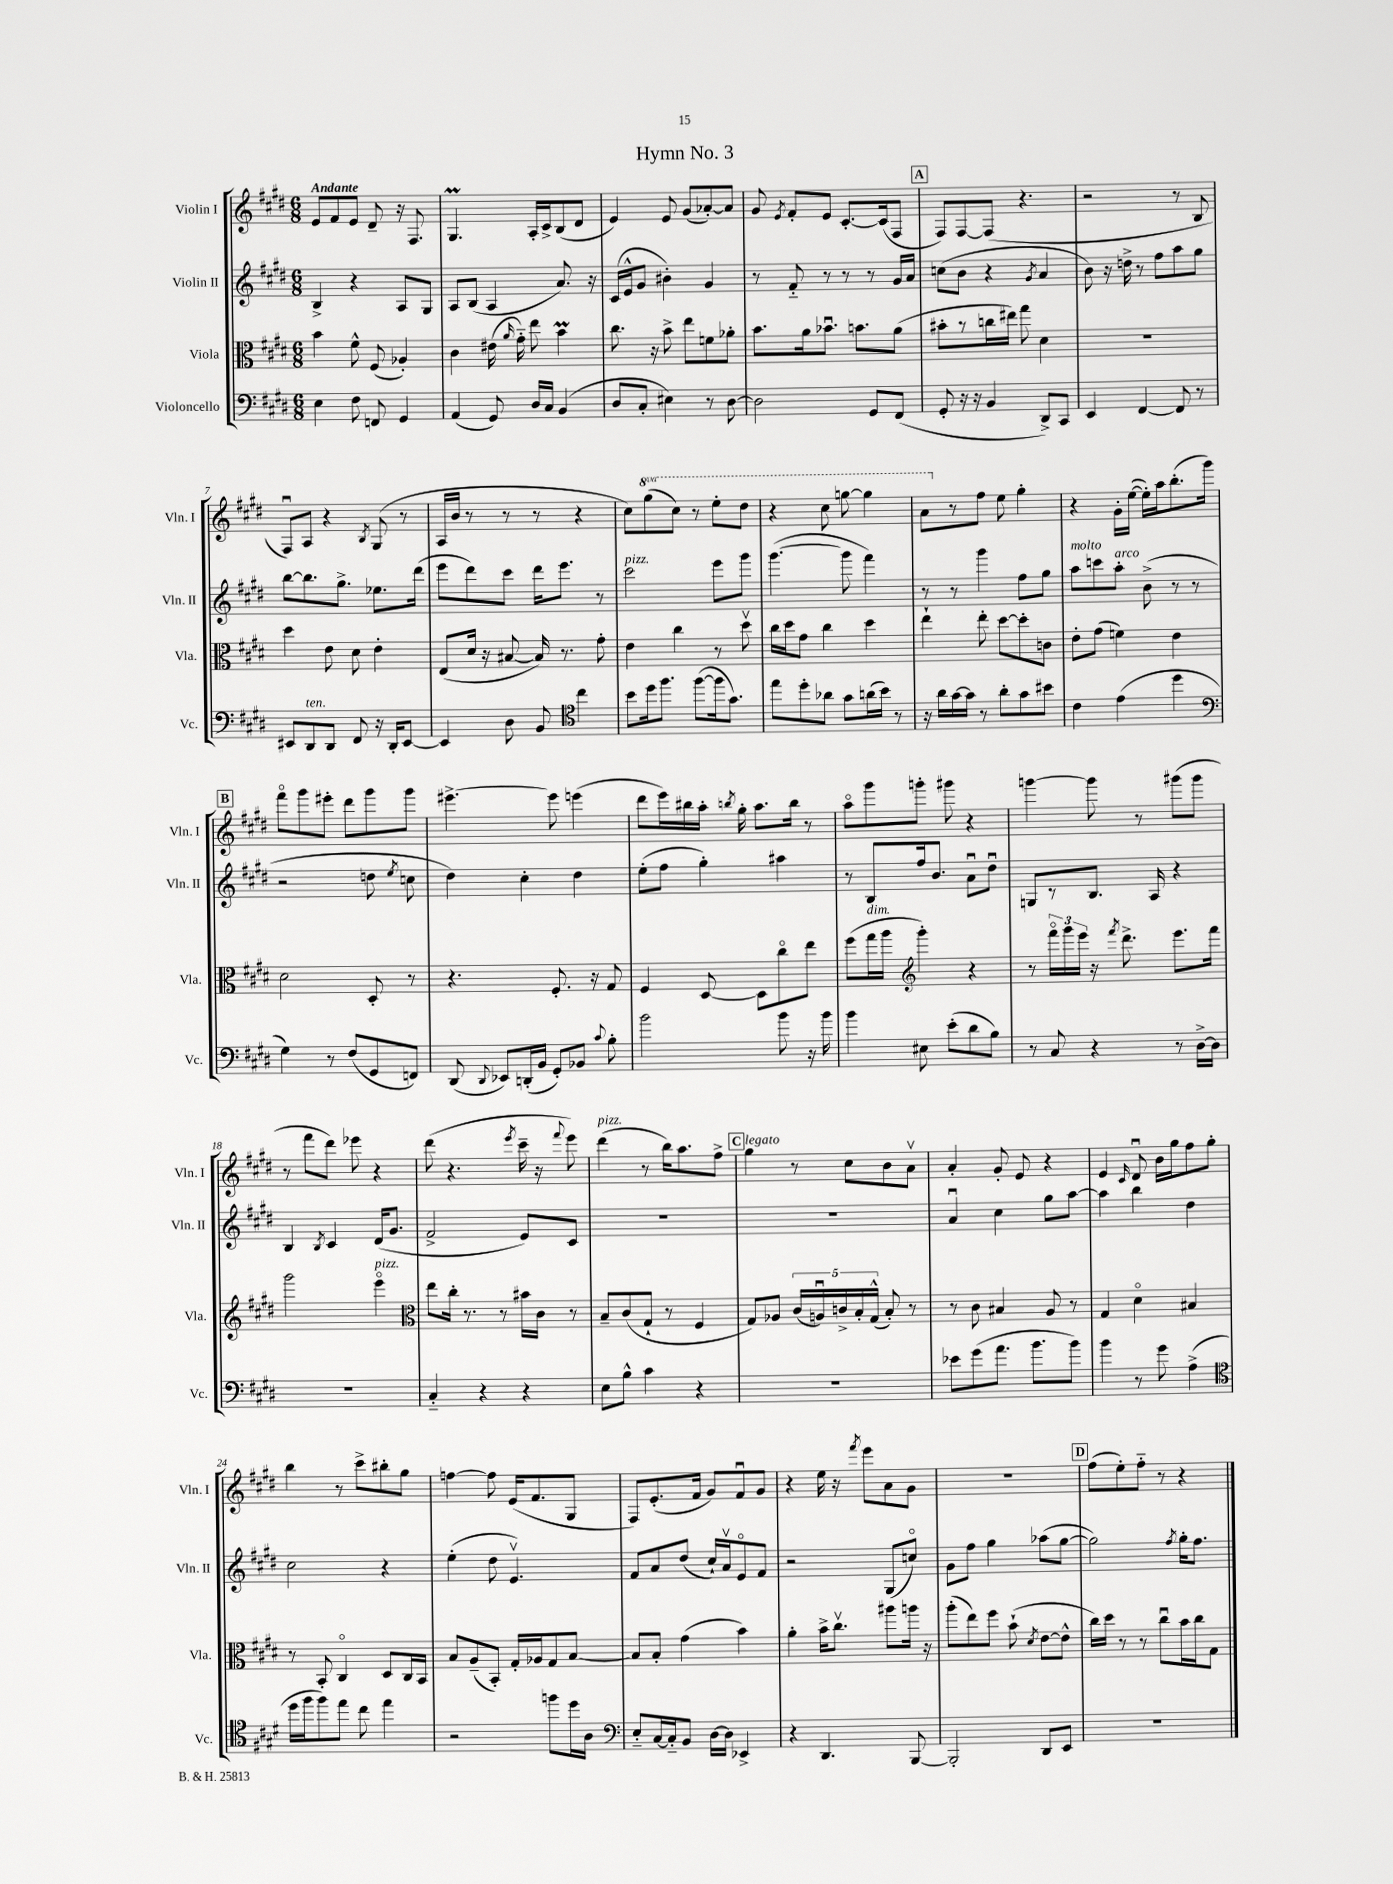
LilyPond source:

\header { title = "Hymn No. 3" }
<<
\new StaffGroup <<
\new Staff = "s0" \with { instrumentName = "Violin I" shortInstrumentName = "Vln. I" } {
    \clef treble \key e \major \numericTimeSignature \time 6/8 \set Staff.ottavationMarkups = #ottavation-simple-ordinals \tempo "Andante"
    \autoBeamOff e'8[ fis'8 e'8] dis'8-- r16 fis8. |
    gis4.\prall a16[-. cis'16-> b8( dis'8] |
    e'4) e'8 gis'8[( aes'8~-.) aes'8] |
    gis'8 \acciaccatura { e'8 } fis'8[-. e'8] cis'8.[~-. cis'16( fis8] |
    \mark \markup { \box "A" } fis8[) fis8~ fis8]( r4. |
    r2 r8 b8 |
    fis8[\downbow) a8] r4 \acciaccatura { b8 } gis8( r8 |
    a16[ b'16] r8 r8 r8 r4 |
    cis''8[) \ottava #1 gis'''8( cis'''8]) r8 e'''8[-. dis'''8] |
    r4 cis'''8 g'''8~ g'''4 |
    a''8[ \ottava #0 r8 fis''8] e''8 gis''4-. |
    r4 gis'16[-. e''16]~( e''16[-.) a''16 b''8.-.( gis'''16]) |
    \mark \markup { \box "B" } fis'''8[\flageolet gis'''8 eis'''8]-. dis'''8[ gis'''8 gis'''8] |
    eis'''4.~-> eis'''8 e'''4( |
    dis'''8[ e'''16) bis''16 a''16]-. \acciaccatura { b''8 } gis''16-. a''8.[ b''16] r8 |
    a''8[\flageolet gis'''8 g'''8]-. gis'''8 r4 |
    g'''4~ g'''8 r8 gis'''8[( gis'''8] |
    r8 fis'''8[ dis'''8]) ees'''8 r4 |
    dis'''8( r4. \acciaccatura { e'''8 } cis'''16-- r16 \appoggiatura { fis'''8 } e'''8) |
    dis'''4^\markup { \italic "pizz." }( r8 b''16[) a''8. fis''8]-> |
    \mark \markup { \box "C" } gis''4^\markup { \italic "legato" } r8 cis''8[ b'8 a'8]\upbow |
    a'4-. gis'8-. e'8 r4 |
    e'4 \grace { cis'16 } dis'8\downbow b'16[ gis''16 fis''8 gis''8]-. |
    b''4 r8 cis'''8[-> bis''8-. gis''8] |
    f''4~ f''8 e'16[( fis'8. gis8] |
    fis8[) e'8.-.( fis'16] gis'8[) fis'8\downbow gis'8] |
    r4 e''16 r16 \acciaccatura { fis'''8 } e'''8[ a'8 gis'8] |
    R2. |
    \mark \markup { \box "D" } fis''8[( e''8-.) fis''8]-_ r8 r4 \bar "|." |
}
\new Staff = "s1" \with { instrumentName = "Violin II" shortInstrumentName = "Vln. II" } {
    \clef treble \key e \major \numericTimeSignature \time 6/8
    \autoBeamOff b4-> r4 a8[ gis8] |
    a8[ b8]( a4 a'8.) r16 |
    cis'16[( e'16-^ gis'8] bis'4-.) gis'4 |
    r8 fis'8-_ r8 r8 r8 gis'16[ a'16] |
    \mark \markup { \box "A" } c''8[( b'8] r4 \acciaccatura { gis'8 } a'4 |
    b'8) r16 d''16-> r8 fis''8[ a''8 gis''8] |
    b''8[~ b''8. gis''8.]-> ees''8.[ dis'''16]( |
    e'''8[ dis'''8) cis'''8] dis'''16[ e'''8.] r8 |
    cis'''2^\markup { \italic "pizz." } e'''8[ gis'''8] |
    gis'''4.~( gis'''8 fis'''4) |
    r8 r8 gis'''4 fis''8[ gis''8] |
    a''8[^\markup { \italic "molto" } c'''8 a''8]-.^\markup { \italic "arco" } b'8->( r8 r8 |
    \mark \markup { \box "B" } r2 d''8 \acciaccatura { e''8 } c''8 |
    dis''4) cis''4-. dis''4 |
    e''8[-.( fis''8] gis''4-.) ais''4 |
    r8 b8[ fis''16 b'8.] a'8[\downbow dis''8]\downbow |
    g8[ r8 b8.] a16 r4 |
    b4 \acciaccatura { b8 } cis'4 dis'16[( gis'8.] |
    fis'2-> e'8[) cis'8] |
    R2. |
    \mark \markup { \box "C" } R2. |
    a'4\downbow cis''4 gis''8[ a''8]~ |
    a''4 b''4 dis''4 |
    cis''2 r4 |
    e''4-.( dis''8 e'4.\upbow) |
    fis'8[ a'8 dis''8]( cis''16[-!) a'16\upbow e'8\flageolet fis'8] |
    r2 gis8[( c''8]\flageolet) |
    gis'8[ fis''8] gis''4 aes''8[( gis''8]~ |
    \mark \markup { \box "D" } gis''2) \acciaccatura { fis''8 } gis''16[-. fis''8.] \bar "|." |
}
\new Staff = "s2" \with { instrumentName = "Viola" shortInstrumentName = "Vla." } {
    \clef alto \key e \major \numericTimeSignature \time 6/8
    \autoBeamOff b'4 fis'8-^ fis8( aes4-.) |
    cis'4 eis'16( \grace { a'16 } gis'16-_) e''8 b'4\prall |
    cis''8. r16 b'8-> e''8[ f'8 aes'8]-. |
    b'8.[ a'16 bes'8.]\downbow b'8.[ a'8]( |
    \mark \markup { \box "A" } bis'8[-. r8 c''16 eis''16]) gis''8 dis'4 |
    R2. |
    dis''4 e'8 dis'8 e'4-. |
    e8[( dis'16] r16 bis8~ bis16) r8. gis'8-. |
    e'4 cis''4 r8 dis''8\upbow |
    cis''16[ dis''16 gis'8] cis''4 dis''4 |
    e''4-! e''8-. dis''8[~ dis''8-. c'8] |
    e'8[-. gis'8]( f'4) e'4 |
    \mark \markup { \box "B" } dis'2 dis8-. r8 |
    r4. fis8.-. r16 gis8 |
    fis4 dis8~ dis8[ cis''8\flageolet e''8] |
    fis''8[( gis''16^\markup { \italic "dim." } a''16] \clef treble gis'''4-.) r4 |
    r8 \tuplet 3/2 { fis'''16[\flageolet gis'''16 e'''16] } r16 \acciaccatura { fis'''8 } dis'''8.-> e'''8.[ fis'''16] |
    gis'''2 e'''4\flageolet^\markup { \italic "pizz." } |
    \clef alto e''8[ cis''16]-. r8. r8 bis'16[ cis'16] r8 |
    b8[-- cis'8( gis8]-! r8 fis4 |
    \mark \markup { \box "C" } gis8[) aes8] \tuplet 5/4 { cis'16[( a16\downbow) c'16-> b16-. gis16]-^( } b8-.) r8 |
    r8 cis'8 bis4 a8 r8 |
    gis4 dis'4\flageolet bis4 |
    r8 b,8-. cis4\flageolet dis8[ cis16 b,16] |
    b8[ a8--( b,8]-.) gis16[-. aes16 gis8 b8]~ |
    b8[ b8]-. gis'4( b'4) |
    a'4-. b'16[-> cis''8.]\upbow ais''8[ a''16] r16 |
    a''8[-.( e''8) fis''8] b'8-!( \acciaccatura { dis'8 } e'8[~ e'8]-^ |
    \mark \markup { \box "D" } cis''16[) dis''16] r8 r8 cis''8[\downbow b'16 cis''16 gis8] \bar "|." |
}
\new Staff = "s3" \with { instrumentName = "Violoncello" shortInstrumentName = "Vc." } {
    \clef bass \key e \major \numericTimeSignature \time 6/8
    \autoBeamOff e4 fis8 f,8 gis,4 |
    a,4( gis,8) dis16[ cis16] b,4( |
    dis8[ cis8]-. eis4) r8 dis8~ |
    dis2 gis,8[ fis,8]( |
    \mark \markup { \box "A" } gis,8-. r16 r16 b,4 dis,8[->) cis,8] |
    e,4 fis,4~ fis,8 r8 |
    eis,8[ dis,8^\markup { \italic "ten." } dis,8] fis,8 r16 dis,16[-. eis,8]~ |
    eis,4 dis8 b,8 \clef tenor cis''4 |
    b'8[ dis''16 fis''8.] fis''8[~( fis''16 gis'8.]) |
    e''8[ dis''8-. aes'8] gis'8[ a'16( b'16]) r8 |
    r16 a'16[ gis'16~ gis'16] r8 a'8[-. gis'8 bis'8] |
    cis'4 e'4( dis''4 |
    \mark \markup { \box "B" } \clef bass gis4) r8 fis8[( gis,8 f,8]) |
    dis,8( \appoggiatura { dis,8 } ees,8[) d,16-.( b,16] gis,8[-.) bes,8] \appoggiatura { cis'8 } b8-. |
    b'2 b'8 r16 b'16 |
    b'4 eis8 e'8[-.( dis'8 b8]) |
    r8 cis8 r4 r8 dis16[~-> dis16] |
    R2. |
    cis4-_ r4 r4 |
    e8[ b8]-^ cis'4 r4 |
    \mark \markup { \box "C" } R2. |
    ees'8[ gis'8( a'8.] b'8.[ b'8]) |
    b'4 r8 gis'8 a4->( |
    \clef tenor dis''16[ fis''16 fis''8) e''8] cis''8 e''4 |
    r2 f''8[ dis''16 a16] |
    \clef bass e8[-_ cis16~ cis16-_ b,8] dis16[~ dis16] ees,4-> |
    r4 dis,4. b,,8~ |
    b,,2-. dis,8[ e,8] |
    \mark \markup { \box "D" } R2. \bar "|." |
}
>>
>>
